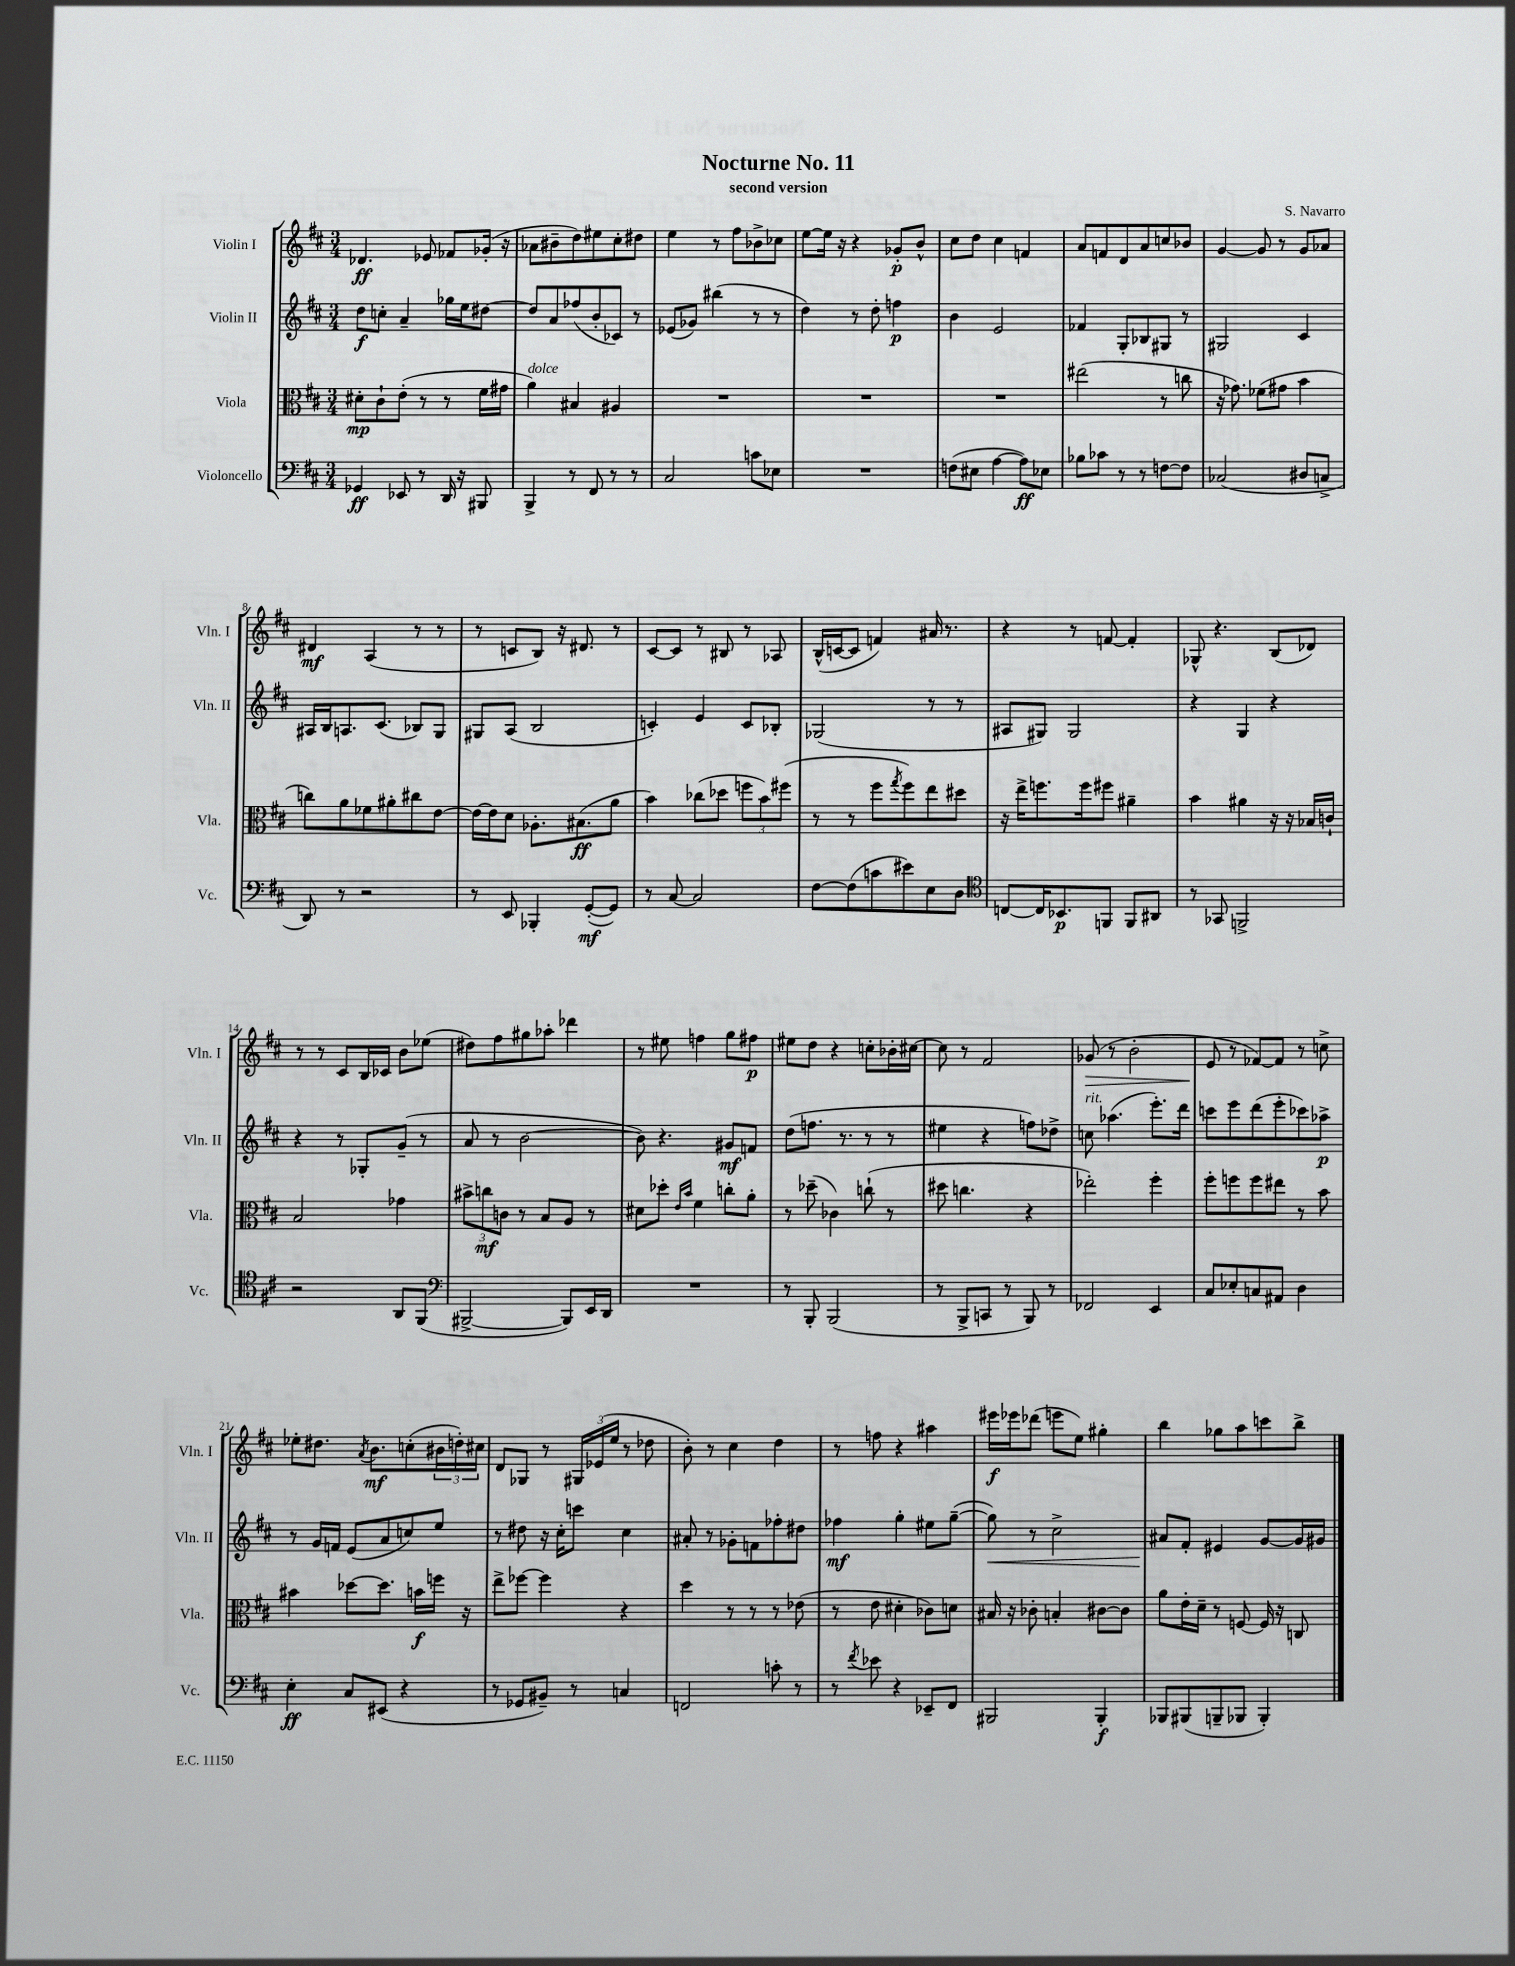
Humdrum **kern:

**kern	**kern	**kern	**kern
*staff4	*staff3	*staff2	*staff1
*clefF4	*clefC3	*clefG2	*clefG2
*k[f#c#]	*k[f#c#]	*k[f#c#]	*k[f#c#]
*M3/4	*M3/4	*M3/4	*M3/4
4GG-	8d#'	8dd	4.d-
.	8c#`	8cc'	.
8EE-	(8e'	4a~	.
8r	8r	.	8e-
16DD	8r	16gg-	8f-
16r	.	16ee	.
8BBB#	16f#	[8dd#	(16g-'
.	16g#	.	16r
=	=	=	=
4BBB^	4a)	8dd#]	8a-
.	.	8a	8b#~
8r	4B#	(8ff-	8dd)
8FF#	.	8b'	8ee#
8r	4A#	8c-)	8cc#'
8r	.	8r	8dd#
=	=	=	=
2C#	2.r	(8e-	4ee
.	.	8g-)	.
.	.	(4bb#	8r
.	.	.	8ff#
8c	.	8r	8b-^
8E-	.	8r	8cc-
=	=	=	=
2.r	2.r	4dd)	[8ee
.	.	.	16ee]
.	.	.	16r
.	.	8r	4r
.	.	8dd'	.
.	.	4ff	8g-'
.	.	.	8b^^
=	=	=	=
(8F	2.r	4b	8cc#
8E#	.	.	8dd
[4A	.	2e	4cc#
8A])	.	.	4f
8E-	.	.	.
=	=	=	=
8B-	(2ee#	4f-	8a
8c-	.	.	8f
8r	.	8G'	8d
8r	.	8B-	8a
[8F	8r	8G#	8cc
8F]	8cc	8r	8b-
=	=	=	=
(2C-	16r	2G#	[4g
.	8.g-)	.	.
.	(8f-	.	8g]
.	8g#	.	8r
8D#	4b	4c#	8g
8C^	.	.	8a-
=	=	=	=
8DD)	8cc)	16A#	4d#
.	.	16B	.
8r	8a	8.A	.
2r	8f-	.	(4A
.	.	(8.c#	.
.	8a#'	.	.
.	8cc#	8B-)	8r
.	[8e	8G	8r
=	=	=	=
8r	16e_	8G#	8r
.	16e]	.	.
8EE	8d	(8A	8c
4BBB-'	8.A-'	2B	8B)
.	.	.	16r
.	(8.B#	.	8.d#
([8GG'	.	.	.
8GG])	8a	.	8r
=	=	=	=
8r	4b)	4c')	[8c#
[8C#	.	.	8c#]
2C#]	(8cc-	4e	8r
.	8dd-	.	8B#
.	12ff	8c	8r
.	12b)	.	.
.	.	8B-'	8A-
.	(12ff#	.	.
=	=	=	=
[8F#	8r	(2G-	(16B^^
.	.	.	[16c
(8F#]	8r	.	8c]
8c	8ff#	.	4f)
.	8qgg	.	.
8e#)	8ff#)	.	.
8E	8ee	8r	16a#
.	.	.	8.r
8D	8dd#	8r	.
=	=	=	=
*clefC4	*	*	*
[8C	16r	8A#	4r
.	16ee^	.	.
16C]	8.ff	8G#)	.
8.BB-	.	.	.
.	.	2G#	8r
.	16ff	.	.
8FF	8ff#	.	[8f
8FF	4a#~	.	4f']
8AA#	.	.	.
=	=	=	=
8r	4b	4r	8G-^^
8GG-	.	.	4.r
2FF^	4a#	4G	.
.	16r	4r	(8B
.	16r	.	.
.	16B-	.	8d-)
.	16c`	.	.
=	=	=	=
2r	2B	4r	8r
.	.	.	8r
.	.	8r	8c#
.	.	8G-'	16B
.	.	.	16c-
8AA	4g-	(8g~	8b
(8FF#	.	8r	(8ee-
=	=	=	=
*clefF4	*	*	*
[2BBB#^	12b#^	8a	8dd#)
.	12cc	.	.
.	.	8r	8ff#
.	12c	.	.
.	8r	[2b	8gg#
.	8B	.	8aa-'
8BBB#])	8A	.	4ddd-
16EE	8r	.	.
16DD	.	.	.
=	=	=	=
2.r	8d#	8b])	8r
.	8dd-'	4.r	8ee#
.	16qqe	.	.
.	16qqb	.	.
.	4f#	.	4ff
.	8cc'	8g#	8gg
.	8a'	8f	8ff#
=	=	=	=
8r	8r	(8dd	8ee#
8BBB'	(8dd-~	8.ff	8dd
(2BBB	4c-)	.	4r
.	.	8.r	.
.	(8cc`	8r	8cc'
.	8r	8r	16b-'
.	.	.	[16cc#
=	=	=	=
8r	8dd#	4ee#	8cc#]
8BBB^	4.cc	.	8r
8CC	.	4r	2f#
8r	.	.	.
8BBB)	4r	8ff)	.
8r	.	8dd-^	.
=	=	=	=
2FF-	2ee-')	8cc	(8g-
.	.	(4.aa-	8r
.	.	.	2b'
4EE	4ff#'	8.eee')	.
.	.	16ddd	.
=	=	=	=
8C#	8ff#'	8ccc	8e
8E-'	8ff	8eee	8r
8C	8ff	(8ddd	[8f-)
8AA#	8ee#	8eee'	8f-]
4D	8r	8ccc-)	8r
.	8b	8aa-^	8cc^
=	=	=	=
4E'	4b#	8r	8ee-'
.	.	16g	8.dd#
.	.	16f	.
8C#	[8dd-	(8e	.
.	.	.	8qa
.	.	.	8.b
(8EE#	8.dd-]	8a	.
4r	.	8cc)	(8cc'
.	16b	.	.
.	16ff	8ee	24b#
.	.	.	24dd')
.	16r	.	.
.	.	.	24cc#
=	=	=	=
8r	8ee^	8r	8d
8GG-	[8ff-	8dd#	8G-
8BB#~)	4ff-]	16r	8r
.	.	16cc#'	.
8r	.	8ccc	24G#
.	.	.	(24e-
.	.	.	24ee
4C	4r	4cc#	8r
.	.	.	8dd-
=	=	=	=
2FF	4dd	8a#'	8b')
.	.	8r	8r
.	8r	8g-'	4cc#
.	8r	8f	.
8c'	8r	8ff-'	4dd
8r	(8e-	8dd#	.
=	=	=	=
8r	8r	4ff-	8r
8qf#	.	.	.
8e-	8e	.	8ff
4r	4d#'	4gg'	4r
8EE-~	8c-)	8ee#	4aa#
8FF#	8d	([8gg~	.
=	=	=	=
2BBB#	16B#	8gg])	16eee#
.	16r	.	16eee-
.	8c-'	8r	(8ddd-
.	4B'	2cc#^	8eee
.	.	.	8ee)
4BBB#'	[8c#	.	4gg#'
.	8c#]	.	.
=	=	=	=
8BBB-	8a	8a#	4bb
(8BBB#	16e'	8f#'	.
.	16d~	.	.
8BBB~	8r	4e#	8gg-
8BBB-	[8F	.	8aa
4BBB-')	16F]	[8g	8ccc
.	16r	.	.
.	8C	16g]	8bb^
.	.	16g#	.
==	==	==	==
*-	*-	*-	*-
